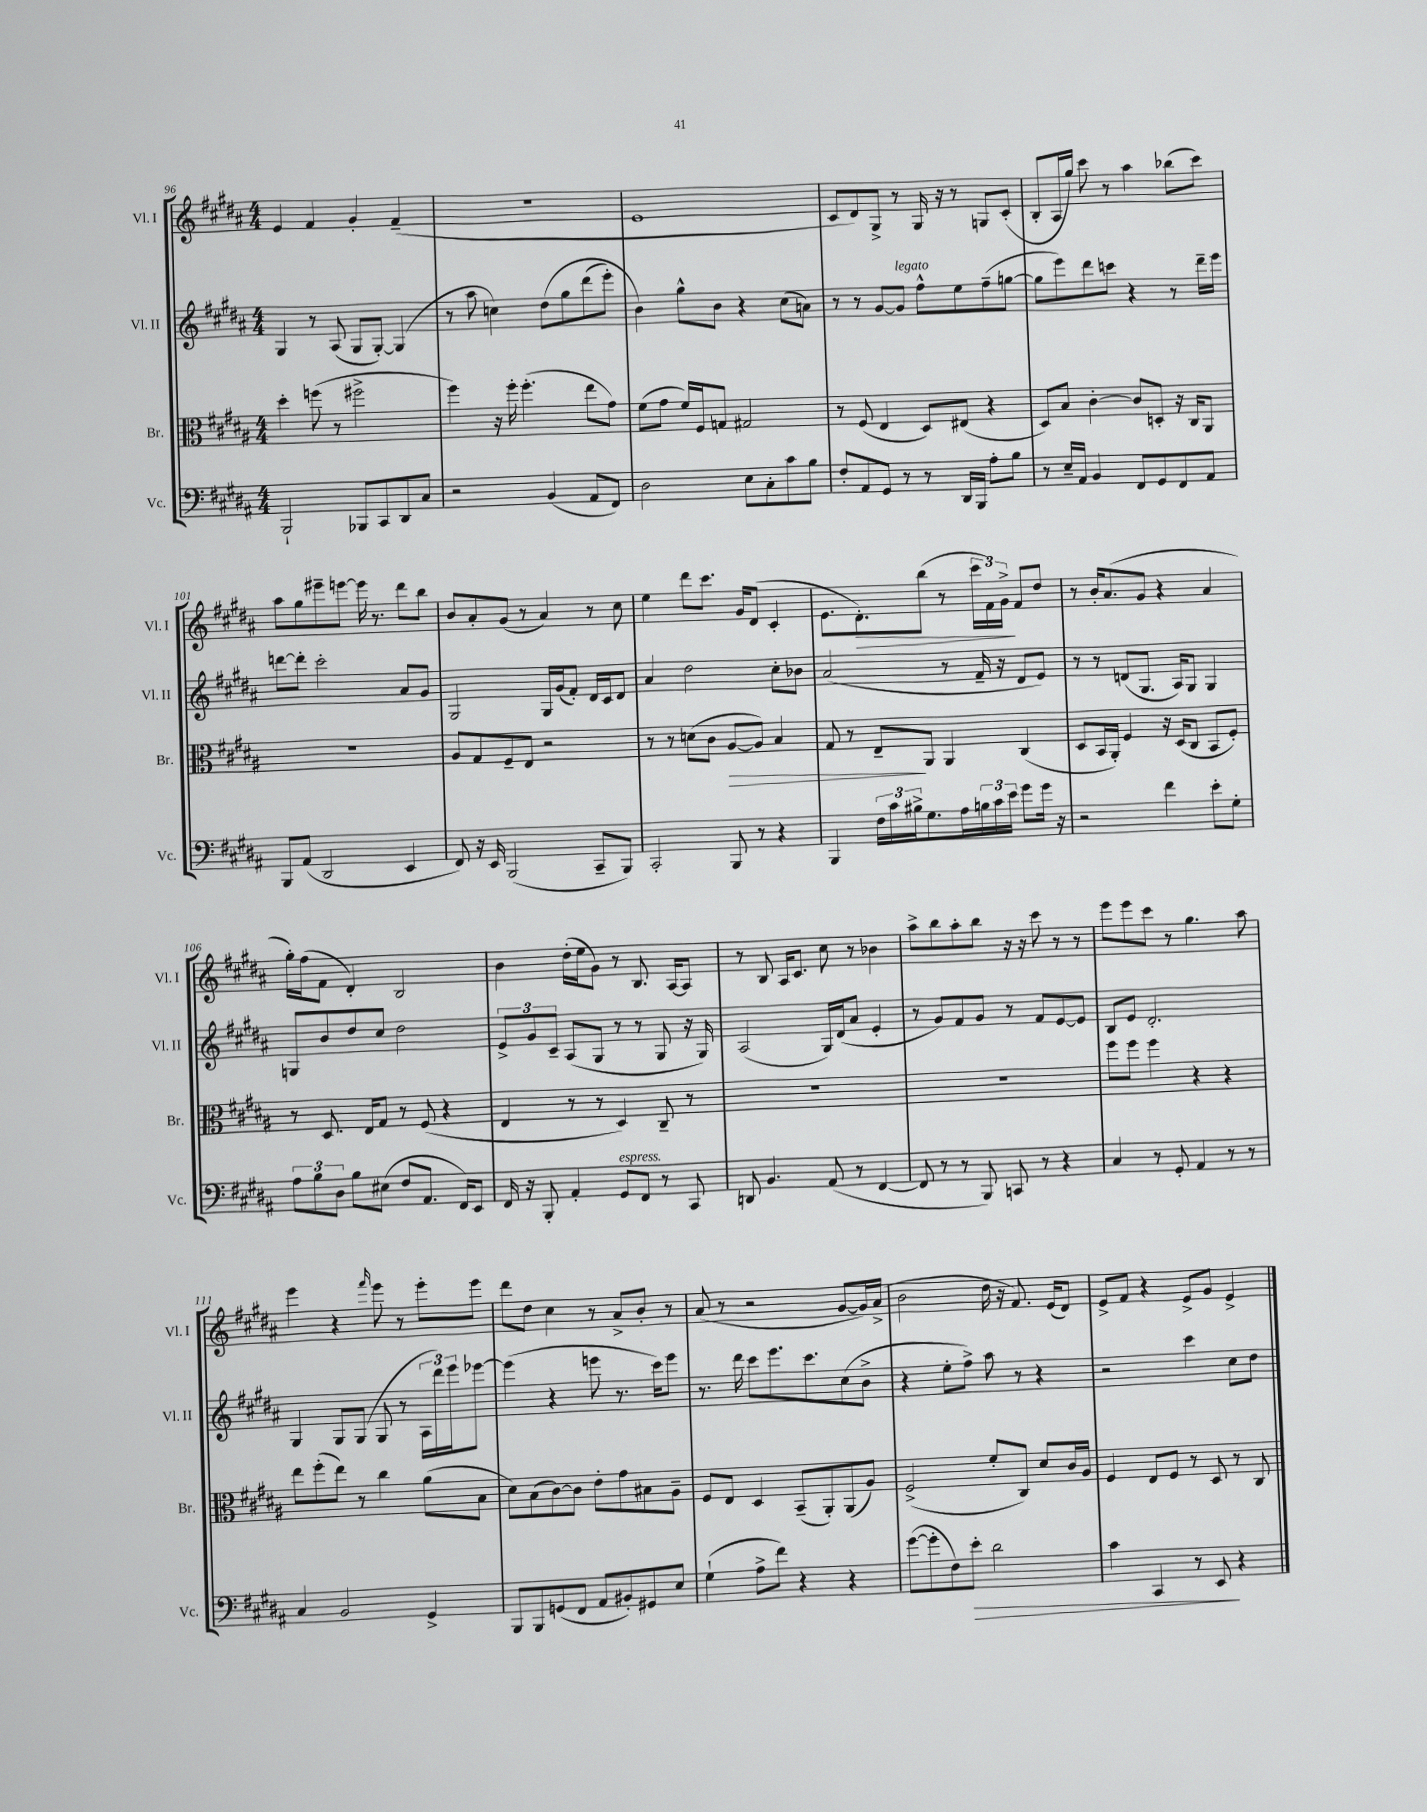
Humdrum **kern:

**kern	**kern	**kern	**kern
*staff4	*staff3	*staff2	*staff1
*clefF4	*clefC3	*clefG2	*clefG2
*k[f#c#g#d#a#]	*k[f#c#g#d#a#]	*k[f#c#g#d#a#]	*k[f#c#g#d#a#]
*M4/4	*M4/4	*M4/4	*M4/4
2BBB`/	4dd#'\	4G#/	4e/
.	(8ff\	8r	4f#/
.	8r	(8A#/	.
8BBB-/L	2ff#^\	8G#/L	4g#'/
8CC#/	.	[8G#'/J)	.
8DD#/	.	(4G#/]	(4f#~/
8C#/J	.	.	.
=	=	=	=
2r	4ff#\)	8r	1r
.	.	8aa#\	.
.	16r	4cc\)	.
.	16ff#'\	.	.
.	(4.ff#'\	.	.
(4BB/	.	&(8dd#\L	.
.	.	8gg#\	.
8AA#/L	8ee\L	(8ddd#\	.
8FF#/J)	8g#\J)	8eee'\J)	.
=	=	=	=
2D#\	(8f#\L	4b\&)	1e
.	8g#\J	.	.
.	16f#/LL)	8gg#^^\L	.
.	16F#/J	.	.
.	8G/J	8b\J	.
8E\L	2G#/	4r	.
8C#'\	.	.	.
8c#\	.	(8cc#\L	.
8B\J	.	8a\J)	.
=	=	=	=
8F#'/L	8r	8r	8c#/L
8AA#/	(8F#/	8r	8d#/)
8GG#/J	4E/	[8g#/L	8G#^/J
8r	.	8g#/]J	8r
8r	8D#/L)	8ff#^^\L	16G#/
.	.	.	16r
16DD#/LL	(8E#/J	8ee\	8r
16BBB/JJ	.	.	.
8A#'\L	4r	(8ff#~\	8G/L
8B\J	.	[8gg\J	(8c#'/J
=	=	=	=
8r	8D#/L)	8gg\]L	8B'/L
16E~/LL	8B/J	8eee\)	16A#/L
16AA#/JJ	.	.	16gg#/JJ)
4BB/	[4c#'\	8ddd#\	8ccc#\
.	.	8ccc\J	8r
8FF#/L	8c#/]L	4r	4aa#\
8GG#/	8D'/J	.	.
8FF#/	16r	8r	(8bb-\L
.	16C#/LK	.	.
8AA#/J	8AA#/J	16ddd#~\LL	8ccc#\J)
.	.	16eee\JJ	.
=	=	=	=
8BBB/L	1r	[8ddd\L	8aa#\L
(8AA#/J	.	8ddd'\]J	8gg#\
2DD#/	.	2ccc#'\	8eee#~\
.	.	.	[8eee\J
.	.	.	16eee\]
.	.	.	8.r
4EE/	.	8a#/L	8ddd#\L
.	.	8g#/J	8bb\J
=	=	=	=
8FF#/)	8A#/L	2G#/	8b/L
16r	8G#/	.	8a#'/
16EE/	.	.	.
(2BBB/	8F#~/	.	(8g#/J
.	8E/J	.	8r
.	2r	16G#/LL	4a#/)
.	.	(16g#/J	.
.	.	8f#'/J)	.
8CC#~/L	.	16d#/LL	8r
.	.	16c#/J	.
8BBB/J)	.	8d#/J	8cc#\
=	=	=	=
2CC#'/	8r	4a#/	4ee\
.	8r	.	.
.	(8d\L	2dd#\	8ddd#\L
.	8c#\J	.	8.ccc#\J
8BBB/	[8A#/L	.	.
.	.	.	16g#/LK
8r	8A#/]J)	.	(8d#/J
4r	4B/	8cc#'\L	4c#'/
.	.	8b-\J	.
=	=	=	=
4BBB/	8G#/	(2a#/	8.e\L
.	8r	.	.
.	.	.	8.d#'\)
24F#\LL	8E~/L	.	.
24c#\	.	.	.
24B#^\J	.	.	.
8.G#\	8AA#/J	.	(8bb\J
.	4AA#/	8r	8r
16A#\L	.	.	.
24B\	.	16f#~/	24ccc#\LL
24c#\	.	.	24f#\)
.	.	16r	.
24e\JJ	.	.	24g#^\JJ
8g#\L	(4C#/	8d#/L	8f#/L
16g#\Jk	.	8e/J)	8dd#/J
16r	.	.	.
=	=	=	=
2r	8D#/L	8r	8r
.	16BB/L	8r	16b'/LK
.	16AA#'/JJ)	.	(8.a#/
.	4F#/	(8d/L	.
.	.	8.G#/J	8g#/J
4f#\	16r	.	4r
.	(16D#/LK	16A#/LK)	.
.	8C#/J	8G#/J	.
8e'\L	8BB/L	4G#/	4a#/
8G#'\J	8F#'/J)	.	.
=	=	=	=
12A#\L	8r	8G/L	16gg#'\LL)
.	.	.	(16ff#\J
12B\	.	.	.
.	8.D#/	8b/	8f#\J
12D#\J	.	.	.
8B\L	.	8dd#/	4d#'/)
.	16E/LK	.	.
(8E#\J	8G#/J	8cc#/J	.
8F#/L	8r	2dd#\	2B/
8.AA#/J	(8F#/	.	.
.	4r	.	.
16FF#/LK)	.	.	.
8EE/J	.	.	.
=	=	=	=
16FF#/	4E/	12e^/L	4b\
16r	.	.	.
.	.	12g#/	.
8BBB'/	.	.	.
.	.	12c#~/J	.
4AA#'/	8r	(8A#/L	(16dd#'\LL
.	.	.	16ee\J
.	8r	8G#/J	8g#\J)
8GG#/L	4D#/)	8r	8r
8FF#/J	.	8r	8.B/
8r	8C#~/	8G#/	.
.	.	.	[16A#/LK
8CC#/	8r	16r	8A#/]J
.	.	16G#/)	.
=	=	=	=
8DD/	1r	(2A#/	8r
4.BB/	.	.	8B/
.	.	.	16A#/LK
.	.	.	8.c#/J
(8AA#/	.	16G#/LL)	8cc#\
.	.	(16d#/J	.
8r	.	8a#/J	8r
[4FF#/	.	4e'/	4b-\
=	=	=	=
8FF#/]	1r	8r	8aa#^\L
8r	.	8g#/L)	8bb\
8r	.	8f#/	8aa#'\
8BBB/)	.	8g#/J	8bb\J
8CC/	.	8r	16r
.	.	.	16r
8r	.	8f#/L	8ccc#\
4r	.	[8e/	8r
.	.	8e/]J	8r
=	=	=	=
4C#/	8ff#\L	8B/L	8eee\L
.	8ff#\J	8e/J	8eee\
8r	4ff#\	2.d#'/	8ccc#\J
8GG#'/	.	.	8r
4AA#/	4r	.	4.gg#\
8r	4r	.	.
8r	.	.	8aa#\
=	=	=	=
4C#/	8ee\L	4G#/	4eee\
.	(8ff#'\	.	.
2BB/	8ee\J)	8G#/L	4r
.	8r	(8G#/J	.
.	.	.	16qqfff#/
.	4cc#\	8G#/	8eee\
.	.	8r	8r
4GG#^/	(8a#\L	24A#\LL	8eee'\L
.	.	24ddd#\)	.
.	.	24eee\J	.
.	8B\J	[8eee-\J	8eee\J
=	=	=	=
8BBB/L	8d#\L)	(4eee-\]	8ddd#\L
8BBB/	(8B\	.	8dd#\J
(8GG/	[8c#\)	4r	4cc#\
8FF#/J	8c#\]J	.	.
8AA#/L	8e'\L	8eee\	8r
8BB#'/)	8g#\	8.r	8a#^/L
8GG#/	8B#\	.	8b'/J
.	.	16ccc#\LK)	.
8E/J	8A#~\J	8eee\J	8r
=	=	=	=
(4G#`\	8F#/L	8.r	(8a#/
.	8E/J	.	8r
.	.	16ddd#\	.
8A#^\L	4D#/	8ccc#\L	2r
8f#\J)	.	8.eee\	.
4r	(8BB~/L	.	.
.	.	8.ccc#\	.
.	8AA#'/)	.	.
4r	(8AA#/	(8cc#\	[8g#/L
.	8A#/J)	8b^\J	16g#/]L)
.	.	.	(16a#^/JJ
=	=	=	=
([8g#\L	(2F#^/	4r	2b\
8g#'\]	.	.	.
8F#\)	.	8ee'\L	.
8e'\J	.	8ff#^\J)	.
2d#\	8f#'/L	8aa#\	16dd#\
.	.	.	16r
.	8C#/J)	8r	8.f#/)
.	8d#/L	4r	.
.	.	.	(16e/LK
.	16c#/L	.	8d#/J)
.	16A#/JJ	.	.
=	=	=	=
4c#\	4F#/	2r	8e^/L
.	.	.	8f#/J
4CC#/	8E/L	.	4r
.	8F#/J	.	.
8r	8r	4ccc#\	8e^/L
8EE/	8D#/	.	8g#/J
4r	8r	8cc#\L	4e^/
.	8C#/	8dd#\J	.
==	==	==	==
*-	*-	*-	*-
